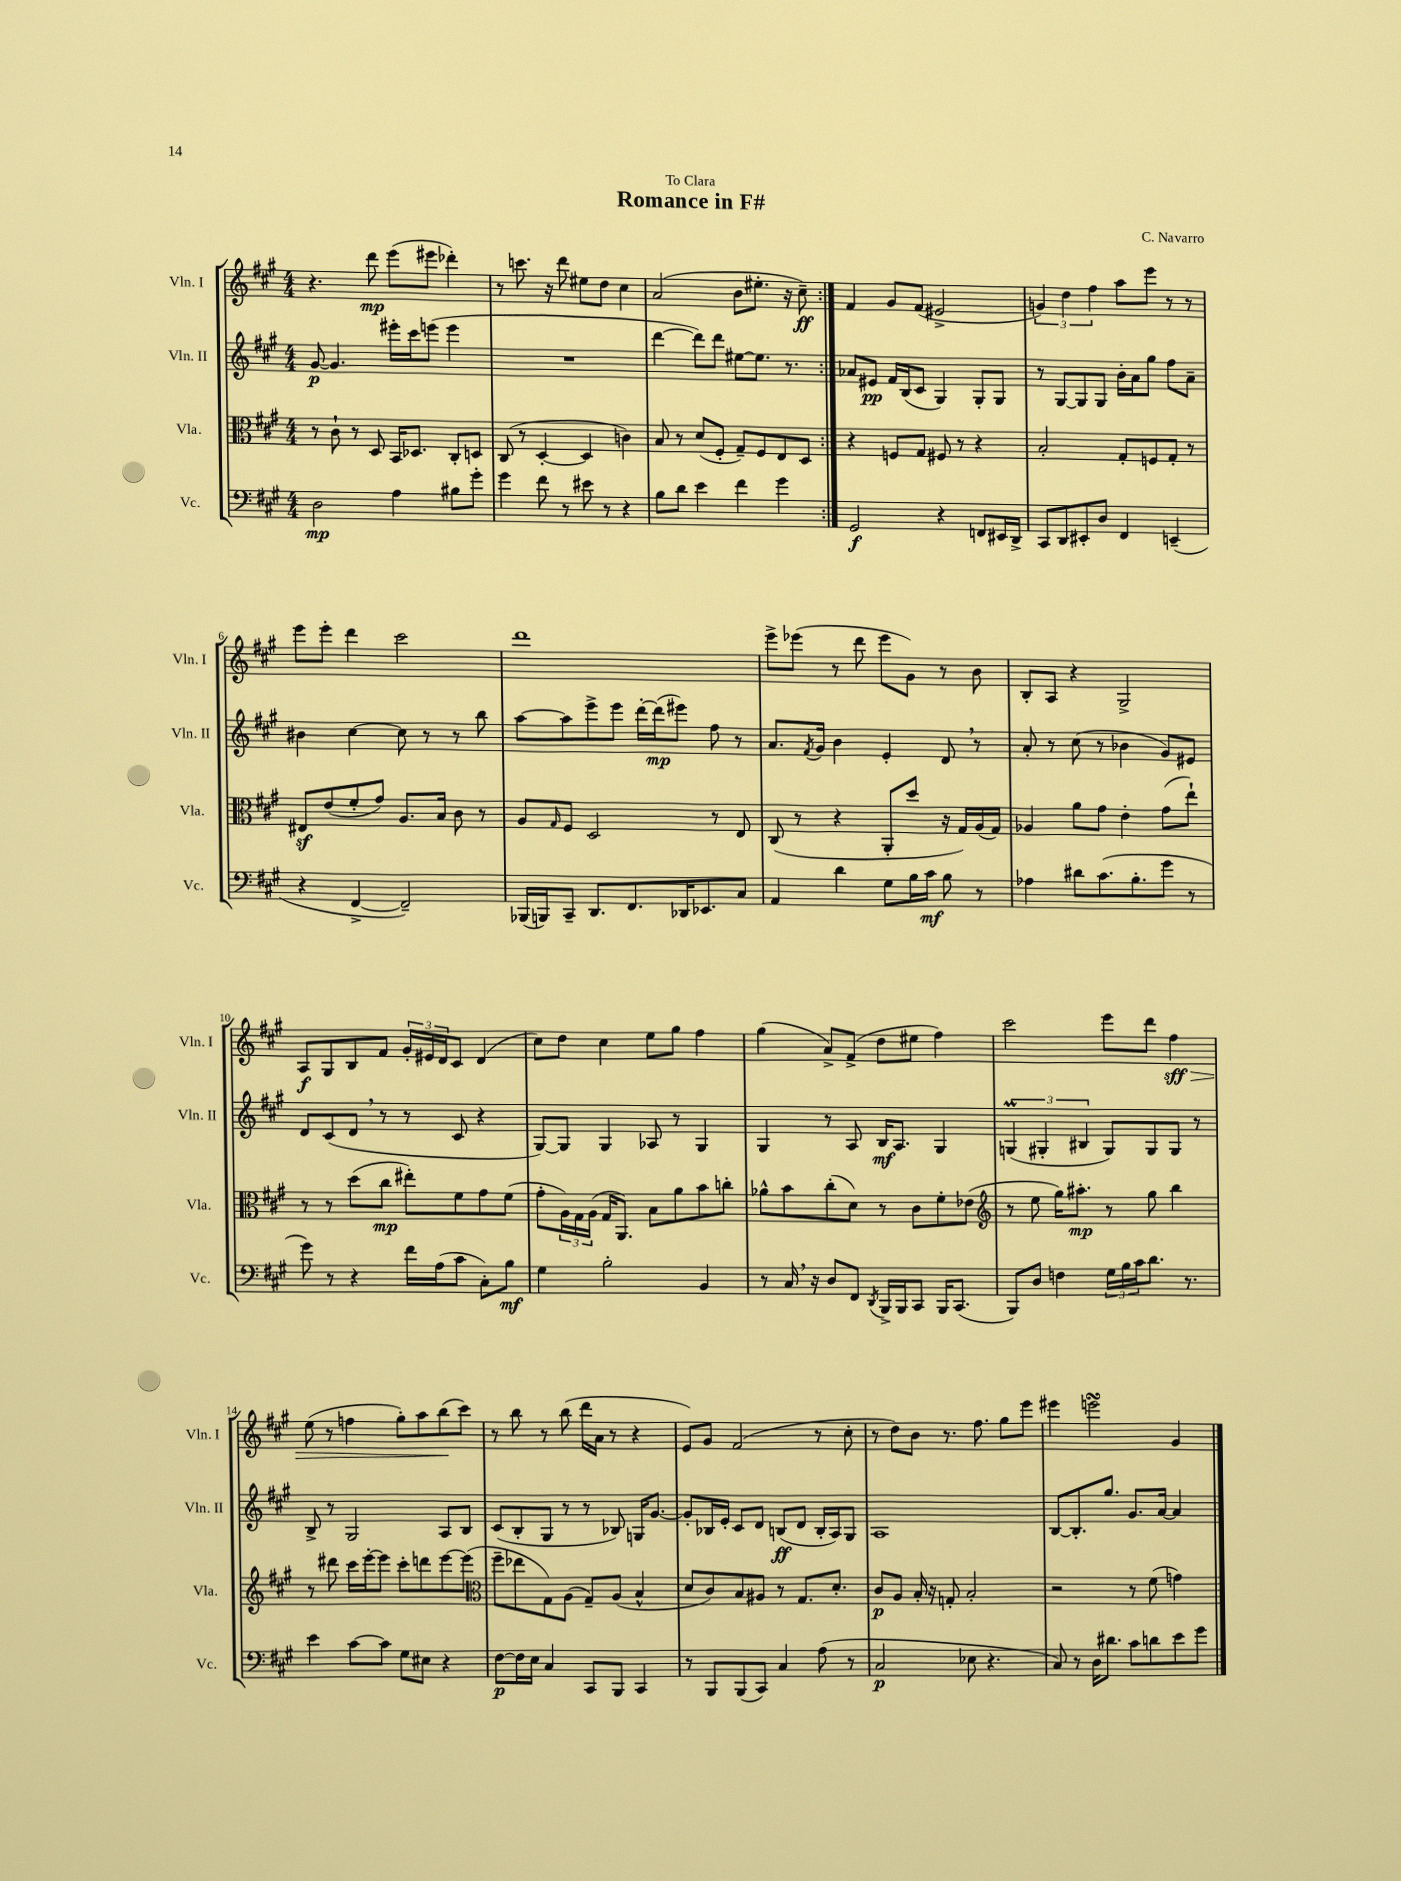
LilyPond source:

\header { title = "Romance in F#" composer = "C. Navarro" dedication = "To Clara" }
<<
\new StaffGroup <<
\new Staff = "s0" \with { instrumentName = "Vln. I" shortInstrumentName = "Vln. I" } {
    \clef treble \key a \major \numericTimeSignature \time 4/4
    \repeat volta 2 { r4. d'''8\mp e'''8( eis'''8 des'''4-.) |
    r8 c'''8. r16 d'''8 eis''8 d''8 cis''4 |
    a'2( b'8 eis''8.-. r16 cis''8--\ff) | }
    fis'4 gis'8 fis'8( eis'2-> |
    \tuplet 3/2 { g'4) d''4 fis''4 } a''8 e'''8 r8 r8 |
    e'''8 e'''8-. d'''4 cis'''2 |
    d'''1 |
    e'''8-> ees'''8( r8 d'''8 ees'''8 gis'8) r8 b'8 |
    b8-. a8 r4 gis2-> |
    a8\f gis8 b8 fis'8 \tuplet 3/2 { gis'16-. eis'16 d'16 } cis'8 d'4( |
    cis''8) d''8 cis''4 e''8 gis''8 fis''4 |
    gis''4( a'8->) fis'8->( d''8 eis''8 fis''4) |
    cis'''2 e'''8 d'''8 fis''4\sff\> |
    e''8( r8 f''4 gis''8-.) a''8 b''8\!( cis'''8) |
    r8 b''8 r8 b''8( d'''16 a'16 r8 r4 |
    e'8) gis'8 fis'2( r8 cis''8-. |
    r8 d''8) b'8 r8. fis''8. gis''8 e'''8 |
    eis'''4 e'''2\turn gis'4 \bar "|." |
}
\new Staff = "s1" \with { instrumentName = "Vln. II" shortInstrumentName = "Vln. II" } {
    \clef treble \key a \major \numericTimeSignature \time 4/4
    \repeat volta 2 { gis'8~\p gis'4. eis'''16-. cis'''16 e'''8( e'''4 |
    R1 |
    d'''4~ d'''8) d'''8 eis''8~ eis''8. r8. | }
    aes'8 eis'8\pp fis'16 b16( cis'8 gis4) gis8-. gis8 |
    r8 gis8~ gis8 gis8 b'16-. a'16 gis''8 fis''8 a'8-- |
    bis'4 cis''4~ cis''8 r8 r8 b''8 |
    a''8~ a''8 e'''8-> e'''8 d'''16~-. d'''16\mp( eis'''8) fis''8 r8 |
    a'8. \acciaccatura { fis'8 } gis'16 b'4 e'4-. d'8 \breathe r8 |
    a'8-. r8 cis''8( r8 bes'4 gis'8) eis'8 |
    d'8 cis'8( d'8 \breathe r8 r8 cis'8 r4 |
    gis8~) gis8 gis4 aes8 r8 gis4 |
    gis4 r8 a8 b16\mf a8. gis4 |
    \tuplet 3/2 { g4\prall( gis4-. bis4 } gis8) gis8 gis8 r8 |
    b8-> r8 gis2 a8 b8 |
    cis'8( b8-. gis8 r8 r8 bes8) g16 gis'8.~ |
    gis'8-. bes16 e'16-. cis'8 d'8 b8\ff( d'8 b16-. a16) gis8 |
    a1 |
    b8~ b8.-. gis''8. gis'8. a'16~ a'4 \bar "|." |
}
\new Staff = "s2" \with { instrumentName = "Vla." shortInstrumentName = "Vla." } {
    \clef alto \key a \major \numericTimeSignature \time 4/4
    \repeat volta 2 { r8 cis'8-! r8 d8 b,16 des8. cis8-. d8 |
    cis8( r8 d4~-. d4 c'4) |
    b8 r8 d'8( fis8-. gis8--) fis8 e8 d8 | }
    r4 f8 gis8 fis8 r8 r4 |
    b2-. gis8-. f8 gis8-. r8 |
    eis8\sf e'8( fis'8-. gis'8) a8. b16 cis'8 r8 |
    a8 \grace { gis16 } fis8 d2 r8 e8 |
    cis8( r8 r4 a,8-. d''8 r16 gis16) a16( gis16) |
    aes4 a'8 gis'8 e'4-. gis'8( e''8-!) |
    r8 r8 d''8( cis''8\mp eis''8-.) fis'8 gis'8 fis'8( |
    gis'8-. \tuplet 3/2 { a16) gis16 a16( } gis16 a,8.) b8 a'8 b'8 c''8-. |
    aes'8-^ b'8 cis''8-.( d'8) r8 cis'8 fis'8-. ees'8( |
    \clef treble r8 e''8 gis''16) ais''8.-.\mp r8 gis''8 b''4 |
    r8 dis'''8 cis'''16 e'''16~-. e'''8 cis'''8-. d'''8 e'''8~ e'''8( |
    \clef alto fis''8-- ees''8 gis8) a8( gis8--) a8( b4-^ |
    d'8 cis'8) b8 ais8 r8 gis8. d'8.-. |
    cis'8\p a8 b16-. r16 g8-. b2-. |
    r2 r8 fis'8( g'4) \bar "|." |
}
\new Staff = "s3" \with { instrumentName = "Vc." shortInstrumentName = "Vc." } {
    \clef bass \key a \major \numericTimeSignature \time 4/4
    \repeat volta 2 { d2\mp a4 bis8 gis'8-. |
    gis'4 fis'8 r8 eis'8 r8 r4 |
    b8 d'8 e'4 fis'4 gis'4 | }
    gis,2\f r4 f,8 eis,16 d,16-> |
    cis,8 d,8 eis,8-. d8 fis,4 e,4--( |
    r4 fis,4~-> fis,2--) |
    bes,,16( b,,16) cis,8-- d,8. fis,8. des,16 ees,8. cis8 |
    a,4 d'4 gis8 b16 cis'16\mf b8 r8 |
    aes4 dis'8 cis'8.( b8.-. gis'8 r8 |
    gis'8) r8 r4 fis'16 a16( cis'8 cis8-.) b8\mf |
    gis4 b2-. b,4 |
    r8 cis16 \breathe r16 d8 fis,8 \acciaccatura { d,8 } b,,16-> b,,16 cis,8 b,,16 cis,8.( |
    b,,8) d8 f4 \tuplet 3/2 { gis16 b16 cis'16 } d'8. r8. |
    e'4 cis'8~ cis'8 gis8 eis8 r4 |
    fis8~\p fis16 e16 cis4 cis,8 b,,8 cis,4 |
    r8 b,,8 b,,8( cis,8) cis4 a8( r8 |
    cis2\p ees8 r4. |
    cis8) r8 d16 dis'8. cis'8 d'8 e'8 gis'8 \bar "|." |
}
>>
>>
